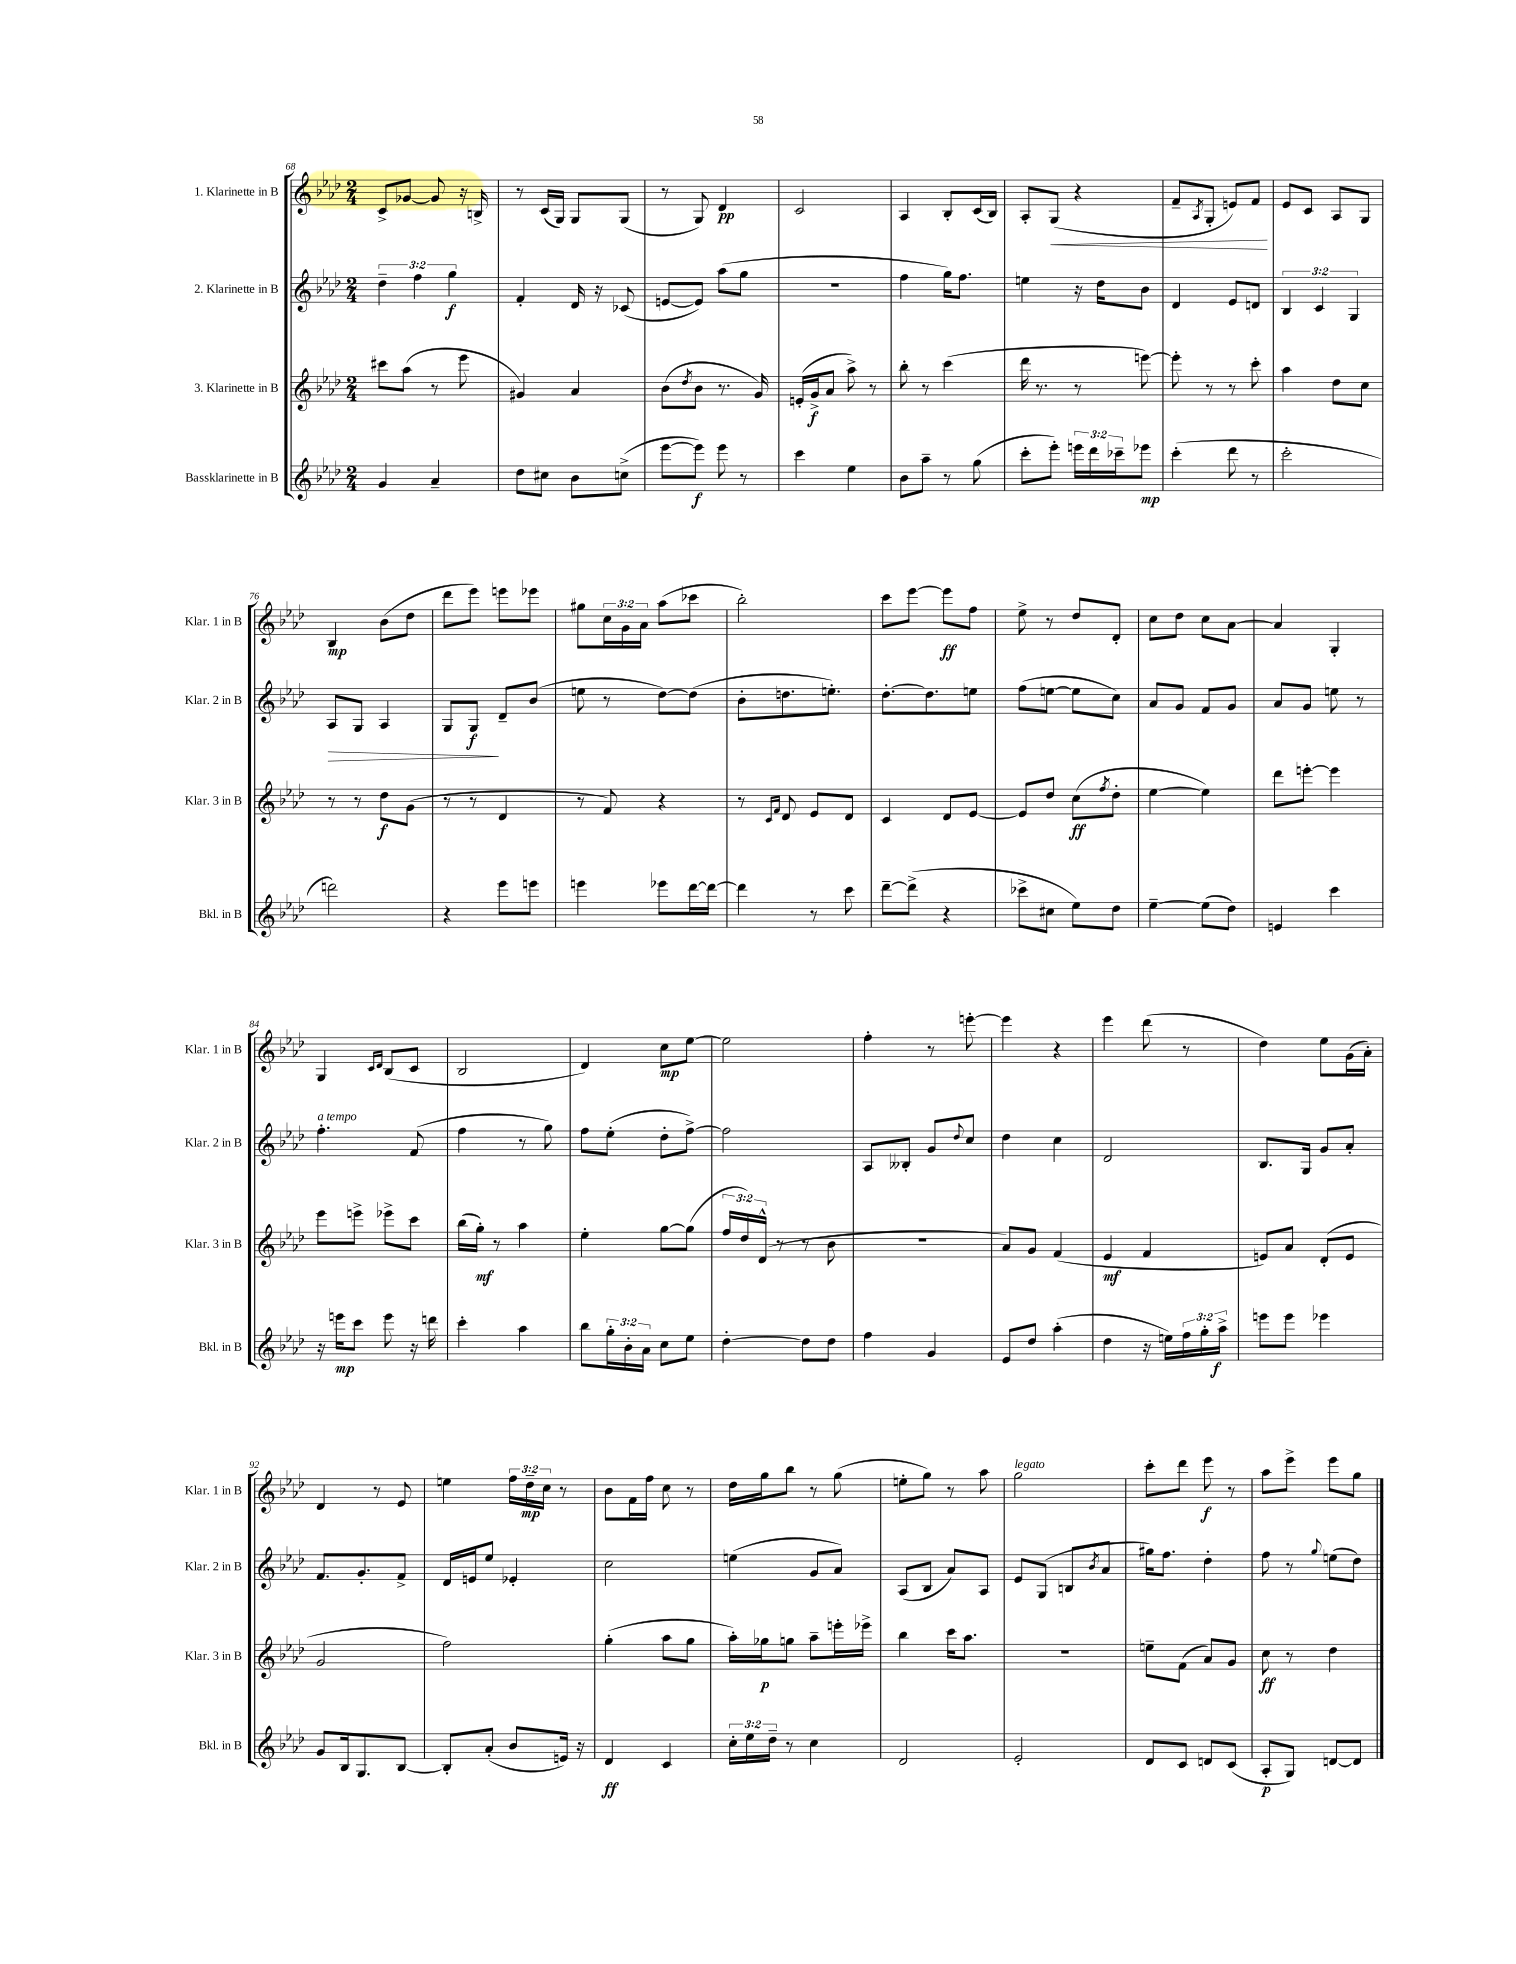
<<
\new StaffGroup <<
\new Staff = "s0" \with { instrumentName = "1. Klarinette in B" shortInstrumentName = "Klar. 1 in B" } {
    \clef treble \key aes \major \numericTimeSignature \time 2/4 \override Staff.TupletNumber.text = #tuplet-number::calc-fraction-text
    c'8-> ges'8~ ges'8 r16 b16-> |
    r8 c'16( g16) g8 g8( |
    r8 g8) des'4\pp |
    c'2 |
    aes4 bes8-. c'16( bes16) |
    aes8-. g8\<( r4 |
    f'8-- \acciaccatura { aes8 } g8-. e'8) f'8\! |
    ees'8 c'8 aes8 g8 |
    bes4\mp bes'8( des''8 |
    des'''8 ees'''8) e'''8 ees'''8 |
    gis''8 \tuplet 3/2 { c''16 g'16 aes'16 } aes''8( ces'''8 |
    bes''2-.) |
    c'''8 ees'''8~ ees'''8\ff f''8 |
    ees''8-> r8 des''8 des'8-. |
    c''8 des''8 c''8 aes'8~ |
    aes'4 g4-. |
    g4 \grace { c'16 des'16 } bes8( c'8 |
    bes2 |
    des'4) c''8\mp ees''8~ |
    ees''2 |
    f''4-. r8 e'''8~-. |
    e'''4 r4 |
    ees'''4 des'''8( r8 |
    des''4) ees''8 g'16( aes'16-.) |
    des'4 r8 ees'8 |
    e''4 \tuplet 3/2 { f''16 des''16--\mp c''16 } r8 |
    bes'8 f'16 f''16 c''8 r8 |
    des''16 g''16 bes''8 r8 g''8( |
    e''8-. g''8) r8 aes''8 |
    g''2^\markup { \italic "legato" } |
    c'''8-. des'''8 ees'''8\f r8 |
    aes''8 ees'''8-> ees'''8 g''8 \bar "|." |
}
\new Staff = "s1" \with { instrumentName = "2. Klarinette in B" shortInstrumentName = "Klar. 2 in B" } {
    \clef treble \key aes \major \numericTimeSignature \time 2/4 \override Staff.TupletNumber.text = #tuplet-number::calc-fraction-text
    \tuplet 3/2 { des''4-- f''4 g''4\f } |
    f'4-. des'16 r16 ces'8( |
    e'8~ e'8) aes''8( g''8 |
    R2 |
    f''4 g''16) f''8. |
    e''4 r16 des''16 bes'8 |
    des'4 ees'8 d'8 |
    \tuplet 3/2 { bes4 c'4 g4 } |
    aes8\> g8 aes4 |
    g8 g8\f\! des'8-- bes'8( |
    e''8 r8 des''8~) des''8( |
    bes'8-. d''8. e''8.-.) |
    des''8.~-. des''8. e''8 |
    f''8( e''8~ e''8 c''8) |
    aes'8 g'8 f'8 g'8 |
    aes'8 g'8 e''8 r8 |
    f''4.-.^\markup { \italic "a tempo" } f'8( |
    f''4 r8 g''8) |
    f''8 ees''8-.( des''8-. f''8~->) |
    f''2 |
    aes8 beses8-. g'8 \appoggiatura { des''8 } c''8 |
    des''4 c''4 |
    des'2 |
    bes8. g16 g'8 aes'8-. |
    f'8. g'8.-. f'8-> |
    des'16 e'16 ees''8 ees'4-. |
    c''2 |
    e''4( g'8 aes'8) |
    aes8( bes8 aes'8) aes8 |
    ees'8 g8( b8 \acciaccatura { bes'8 } aes'8 |
    gis''16) f''8. des''4-. |
    f''8 r8 \appoggiatura { g''8 } e''8( des''8) \bar "|." |
}
\new Staff = "s2" \with { instrumentName = "3. Klarinette in B" shortInstrumentName = "Klar. 3 in B" } {
    \clef treble \key aes \major \numericTimeSignature \time 2/4 \override Staff.TupletNumber.text = #tuplet-number::calc-fraction-text
    cis'''8 aes''8( r8 ees'''8 |
    gis'4) aes'4 |
    bes'8( \acciaccatura { des''8 } bes'8 r8. g'16) |
    e'16-.( g'16->\f aes'8 aes''8->) r8 |
    bes''8-. r8 c'''4( |
    des'''16 r8. r8 e'''8~) |
    e'''8-. r8 r8 c'''8-. |
    aes''4 des''8 c''8 |
    r8 r8 des''8\f g'8( |
    r8 r8 des'4 |
    r8 f'8) r4 |
    r8 \grace { c'16 f'16 } des'8 ees'8 des'8 |
    c'4 des'8 ees'8~ |
    ees'8 des''8 c''8\ff( \acciaccatura { f''8 } des''8-. |
    ees''4~ ees''4) |
    des'''8 e'''8~-. e'''4 |
    ees'''8 e'''8-> ees'''8-> c'''8 |
    bes''16( g''16-.\mf) r8 aes''4 |
    ees''4-. g''8~ g''8( |
    \tuplet 3/2 { f''16 des''16) des'16-^( } r8 r8 bes'8 |
    r2 |
    aes'8) g'8 f'4( |
    ees'4\mf f'4 |
    e'8) aes'8 des'8-.( e'8 |
    g'2 |
    f''2) |
    g''4-.( aes''8 g''8 |
    aes''16-.) ges''16\p g''8 aes''8-- e'''16-. ees'''16-> |
    bes''4 c'''16 aes''8. |
    R2 |
    e''8-- f'8( aes'8) g'8 |
    c''8\ff r8 des''4 \bar "|." |
}
\new Staff = "s3" \with { instrumentName = "Bassklarinette in B" shortInstrumentName = "Bkl. in B" } {
    \clef treble \key aes \major \numericTimeSignature \time 2/4 \override Staff.TupletNumber.text = #tuplet-number::calc-fraction-text
    g'4 aes'4-- |
    des''8 cis''8 bes'8 c''8->( |
    ees'''8~ ees'''8\f) ees'''8 r8 |
    c'''4 ees''4 |
    bes'8 aes''8-- r8 g''8( |
    c'''8-. ees'''8-.) \tuplet 3/2 { e'''16 des'''16 ces'''16-- } ees'''8\mp |
    c'''4-.( des'''8 r8 |
    c'''2-. |
    d'''2) |
    r4 ees'''8 e'''8 |
    e'''4 ees'''8 des'''16~ des'''16~ |
    des'''4 r8 c'''8 |
    des'''8~-- des'''8->( r4 |
    ces'''8-> cis''8 ees''8) des''8 |
    ees''4~-- ees''8( des''8) |
    e'4 c'''4 |
    r16 e'''16\mp c'''8 e'''8 r16 d'''16 |
    c'''4-. aes''4 |
    bes''8 \tuplet 3/2 { g''16-. bes'16-. aes'16 } c''8 ees''8 |
    des''4~-. des''8 des''8 |
    f''4 g'4 |
    ees'8 des''8 aes''4-.( |
    des''4 r16 e''16) \tuplet 3/2 { f''16 g''16-. aes''16->\f } |
    e'''8 e'''8 ees'''4 |
    g'8 bes16 g8. bes8~ |
    bes8-. aes'8-.( bes'8 e'16) r16 |
    des'4\ff c'4 |
    \tuplet 3/2 { c''16-. ees''16 des''16-- } r8 c''4 |
    des'2 |
    ees'2-. |
    des'8 c'8 d'8 c'8( |
    aes8-.\p g8) d'8~ d'8 \bar "|." |
}
>>
>>
\layout { \context { \Score currentBarNumber = #68 } }
